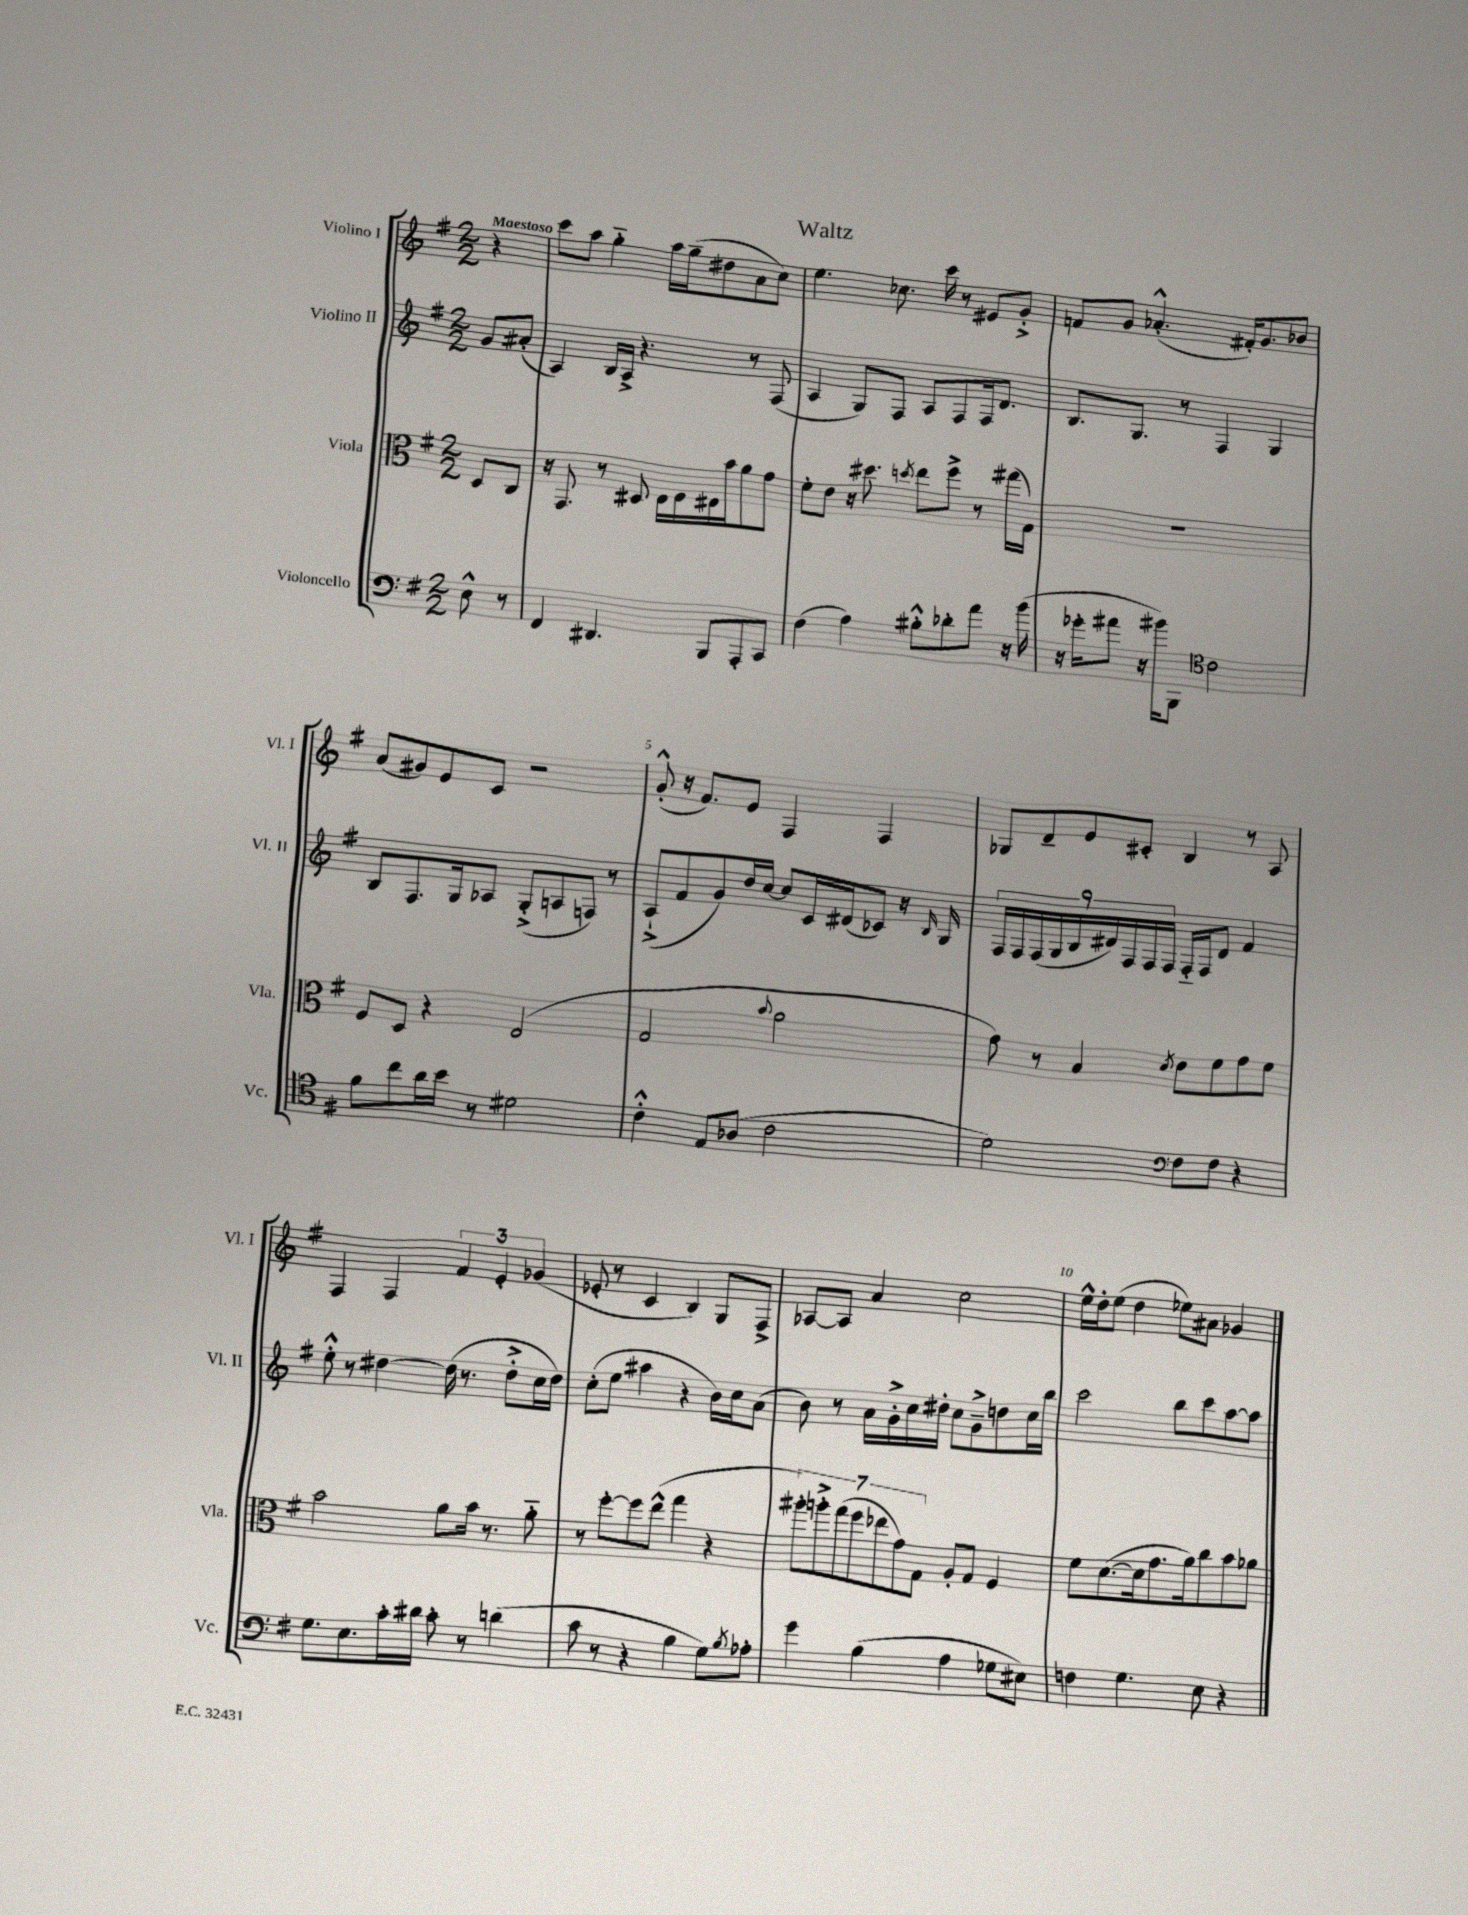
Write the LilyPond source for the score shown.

\header { title = "Waltz" }
<<
\new StaffGroup <<
\new Staff = "s0" \with { instrumentName = "Violino I" shortInstrumentName = "Vl. I" } {
    \clef treble \key g \major \numericTimeSignature \time 2/2 \partial 4 \tempo "Maestoso"
    r4 |
    c'''8 a''8 g''4-_ a''16 g''16--( dis''8 a'8 c''8) |
    e''4. ces''8. c'''16 r8 eis'8 g'8-.-> |
    f'8 g'8 aes'4.-.-^( fis'16-.) g'8. bes'8 |
    a'8( gis'8) e'8 c'8 r2 |
    g'8-.-^( r16 fis'8.) e'8 fis4 fis4 |
    ges8 d'8-- e'8 cis'8-. b4 r8 a8 |
    fis4 fis4 \tuplet 3/2 { fis'4 e'4-. ges'4( } |
    ees'8-. r8 c'4 b4) g8 fis8-> |
    aes8~ aes8 a'4 c''2 |
    e''16-^ d''16-. e''8( d''4 ees''8) ais'8 ges'4 \bar "|." |
}
\new Staff = "s1" \with { instrumentName = "Violino II" shortInstrumentName = "Vl. II" } {
    \clef treble \key g \major \numericTimeSignature \time 2/2 \partial 4
    g'8 ais'8-.( |
    a4) b16 a16-> r4. r8 fis8( |
    a4 g8) fis8 a8 fis8 fis16 d'8. |
    b8. g8. r8 fis4 g4 |
    b8 fis8. g16 aes8 g8-.->( a8 f8) r8 |
    a8-!->( fis'8 g'8) d''16 c''16~ c''8 c'16 dis'16( ces'8) r16 \grace { b16 } g16 |
    \tuplet 9/8 { fis16 fis16 fis16( g16 b16 dis'16) fis16 fis16 fis16 } fis16-_ fis16 dis'8 fis'4 |
    e''8-.-^ r8 dis''4~ dis''16( r8. dis''8-.-> c''16 dis''16) |
    c''8-.( e''8 ais''4 r4 b'16) c''16 a'8( |
    b'8) r8 a'16 g'16-.-> c''16 dis''16-. c''8 g'8---> d''8 c''16 b''16 |
    c'''2 b''8 c'''8 a''8~ a''8 \bar "|." |
}
\new Staff = "s2" \with { instrumentName = "Viola" shortInstrumentName = "Vla." } {
    \clef alto \key g \major \numericTimeSignature \time 2/2 \partial 4
    d8 c8 |
    r16 g,8. r8 dis8 e16 fis16 eis16 b'16 a'8 g'8 |
    fis'8-. e'8 r16 dis''8. \acciaccatura { d''8 } e''8 fis''8-> r8 gis''16( g16) |
    R1 |
    fis8 d8 r4 e2( |
    g2 \appoggiatura { b'8 } a'2 |
    g'8) r8 b4 \acciaccatura { d'8 } e'8 fis'8 g'8 fis'8 |
    b'2 a'8 b'16 r8. a'8-_ |
    r8 fis''8~-. fis''8 e''8-^( g''4 r4 |
    \tuplet 7/4 { ais''8-.) a''8-.-> g''8( fis''8 ees''8 g'8) g8 } a8-. g8 fis4 |
    fis'8 d'8.~( d'16 g'8. a'16) c''8 b'8 aes'8 \bar "|." |
}
\new Staff = "s3" \with { instrumentName = "Violoncello" shortInstrumentName = "Vc." } {
    \clef bass \key g \major \numericTimeSignature \time 2/2 \partial 4
    e8-^ r8 |
    fis,4 dis,4. b,,8 a,,8-. c,8 |
    fis4( a4) bis8-.-^ des'8-. a'8 r16 b'16( |
    r16 ges'16-. ais'8 r16 bis'16) b,,8 \clef tenor c'2 |
    fis'8 c''8 a'16 b'16 r8 dis'2 |
    c'4-.-^ e8 aes8( c'2 |
    d'2) \clef bass fis8 fis8 r4 |
    g8. e8. c'16-. dis'16 c'8-. r8 d'4( |
    c'8 r8 r4 b4 g8) \acciaccatura { b8 } aes8-. |
    g'4 b4( a4 ges8 eis8) |
    f4 g4. e8 r4 \bar "|." |
}
>>
>>
\layout { \context { \Score \override BarNumber.break-visibility = ##(#f #t #t) barNumberVisibility = #(every-nth-bar-number-visible 5) } }
